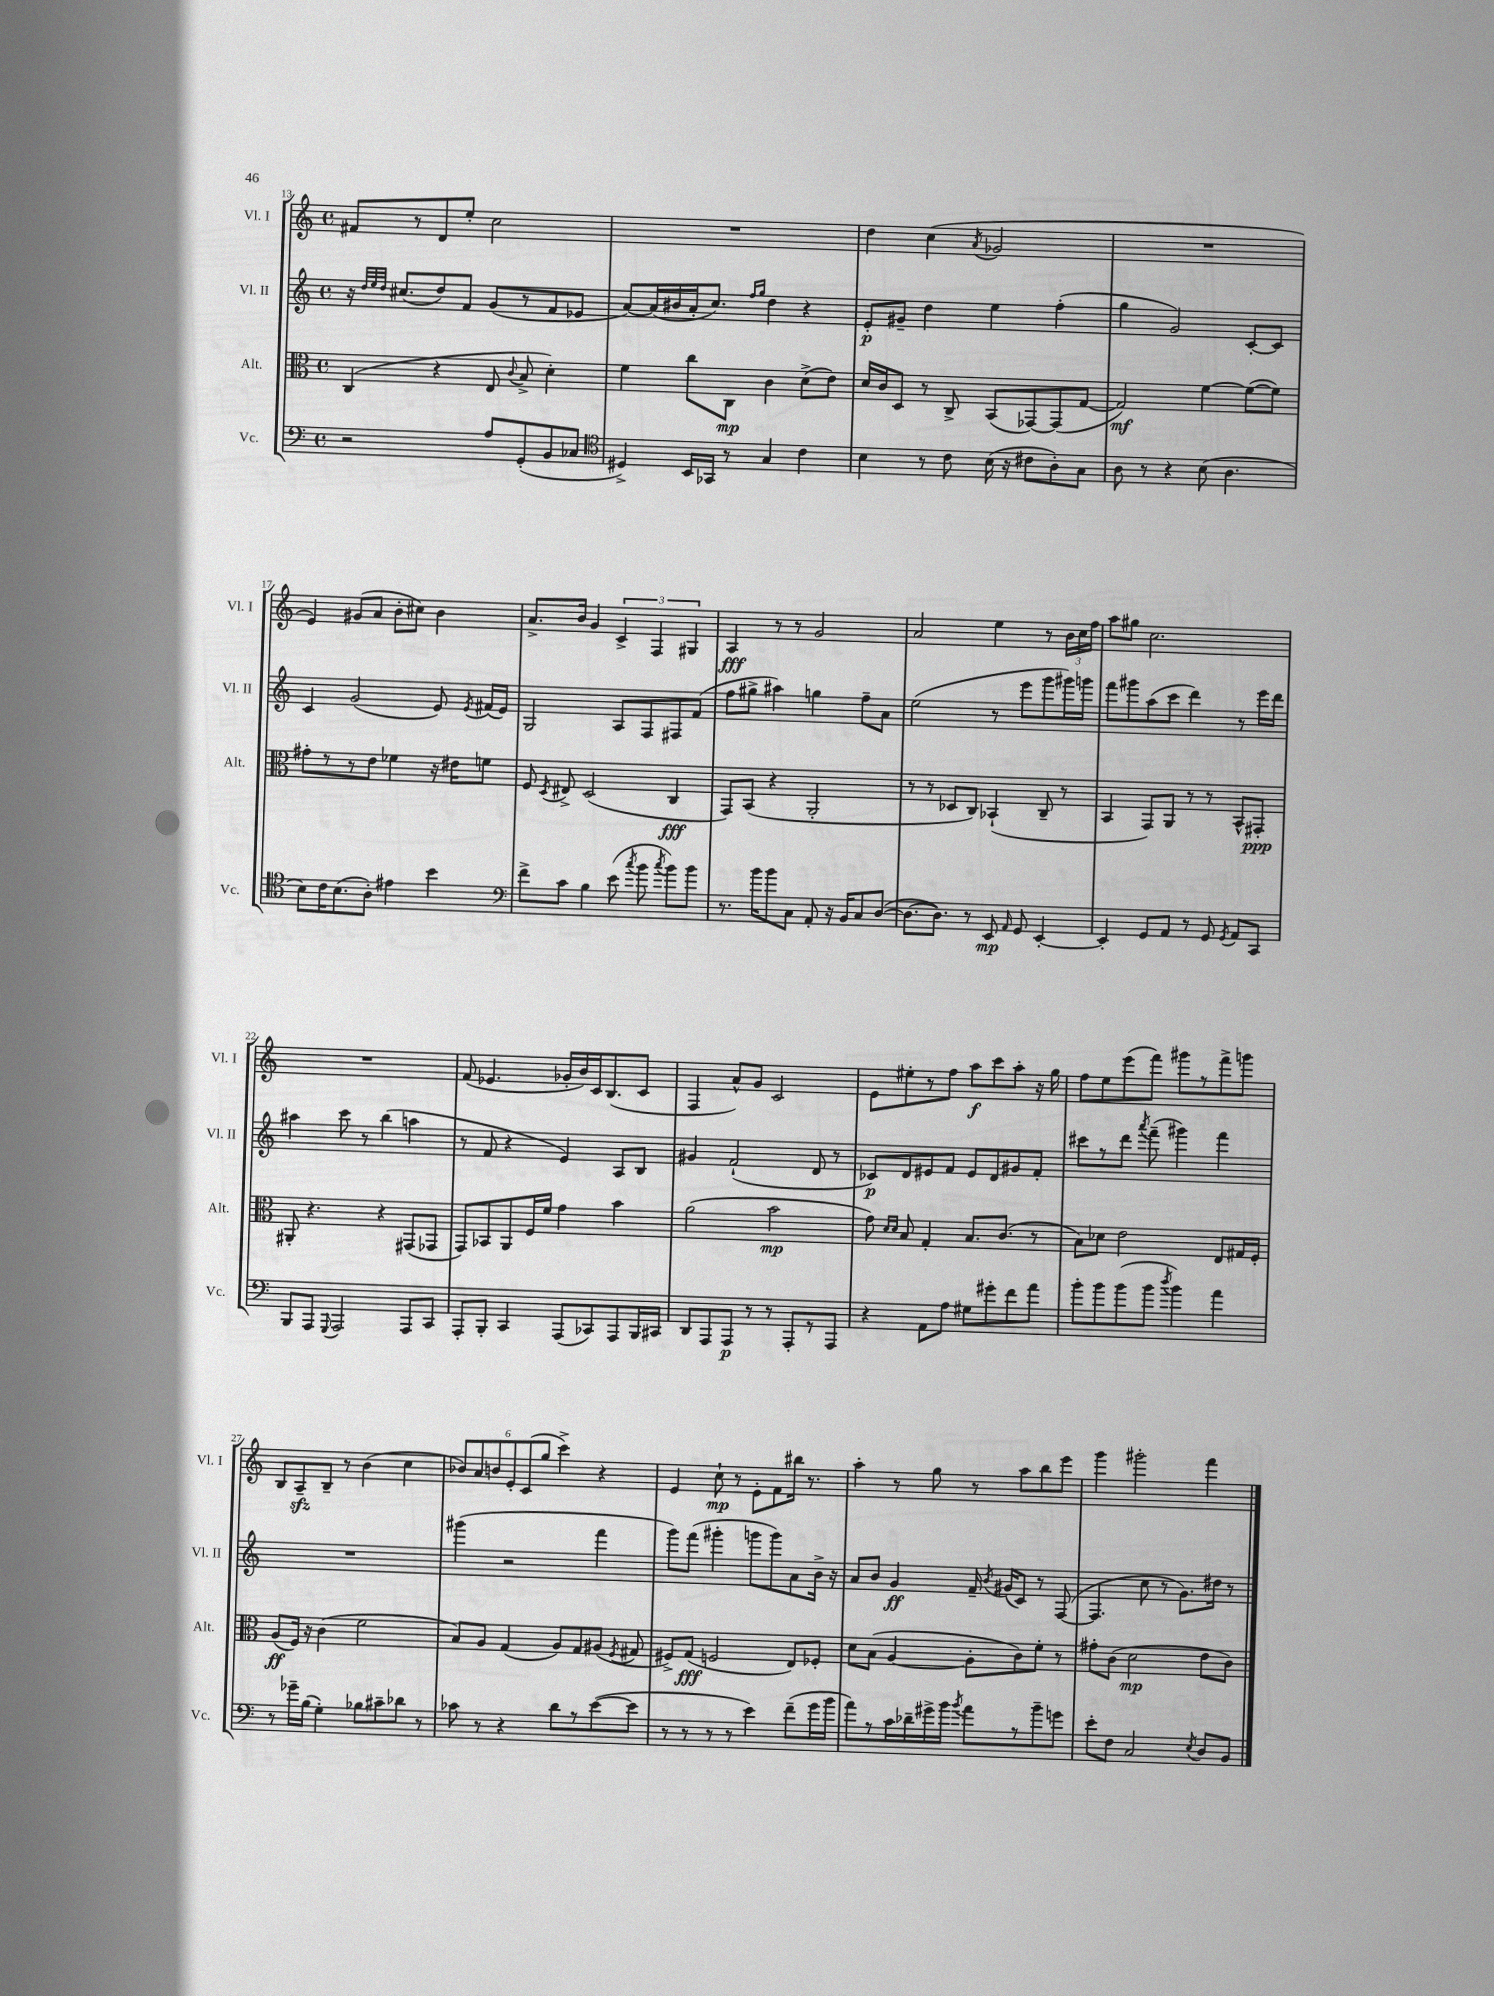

**kern	**dynam	**kern	**dynam	**kern	**dynam	**kern	**dynam
*part4	*part4	*part3	*part3	*part2	*part2	*part1	*part1
*staff4	*staff4	*staff3	*staff3	*staff2	*staff2	*staff1	*staff1
*I"Vc.	*	*I"Alt.	*	*I"Vl. II	*	*I"Vl. I	*
*I'Vc.	*	*I'Alt.	*	*I'Vl. II	*	*I'Vl. I	*
*clefF4	*	*clefC3	*	*clefG2	*	*clefG2	*
*k[]	*	*k[]	*	*k[]	*	*k[]	*
*M4/4	*	*M4/4	*	*M4/4	*	*M4/4	*
*met(c)	*	*met(c)	*	*met(c)	*	*met(c)	*
=13	=13	=13	=13	=13	=13	=13	=13
2r	.	(4C/	.	16r	.	8f#X/L	.
.	.	.	.	32qqdd/LLL	.	.	.
.	.	.	.	32qqee/	.	.	.
.	.	.	.	32qqdd/JJJ	.	.	.
.	.	.	.	(8.cc#X/L	.	.	.
.	.	.	.	.	.	8r	.
.	.	4r	.	8dd/)	.	8d/	.
.	.	.	.	8f/J	.	8ee'/J	.
8A/L	.	8E/	.	(8g/L	.	2cc\	.
.	.	8qqc/	.	.	.	.	.
(8GG'/	.	8B^/	.	8r	.	.	.
8BB/	.	4d'\)	.	8f/	.	.	.
8C-X/J	.	.	.	8e-X/J	.	.	.
=14	=14	=14	=14	=14	=14	=14	=14
*clefC4	*	*	*	*	*	*	*
4D#X^/)	.	4f\	.	[8a/L)	.	1r	.
.	.	.	.	(16a/L]	.	.	.
.	.	.	.	16b#X/	.	.	.
16BB/LL	.	8cc\L	.	16a'/J	.	.	.
16GG-X/JJ	.	.	.	8.cc/J)	.	.	.
8r	.	8C\J	mp	.	.	.	.
.	.	.	.	16qqff/LL	.	.	.
.	.	.	.	16qqgg/JJ	.	.	.
4G/	.	4c\	.	4dd\	.	.	.
4c\	.	(8d^\L	.	4r	.	.	.
.	.	8e\J)	.	.	.	.	.
=15	=15	=15	=15	=15	=15	=15	=15
4B\	.	16d/LL	.	8e'/L	p	4dd\	.
.	.	16c/J	.	.	.	.	.
.	.	8D/J	.	8g#X~/J	.	.	.
8r	.	8r	.	4dd\	.	(4cc\	.
8c\	.	8C^/	.	.	.	.	.
.	.	.	.	.	.	8qa/	.
(16B\	.	(8BB/L	.	4ee\	.	2g-X/	.
16r	.	.	.	.	.	.	.
8c#X\L	.	[8GG-X/)	.	.	.	.	.
8A'\)	.	(8GG-/]	.	(4ff'\	.	.	.
8G\J	.	[8G/J	.	.	.	.	.
=16	=16	=16	=16	=16	=16	=16	=16
8A\	.	2G/])	mf	4gg\	.	1r	.
8r	.	.	.	.	.	.	.
4r	.	.	.	2g/)	.	.	.
(8B\	.	[4f\	.	.	.	.	.
4.A\	.	.	.	.	.	.	.
.	.	(8f\L_	.	[8c'/L	.	.	.
.	.	8f\J])	.	8c/J]	.	.	.
!!LO:LB:g=z
=17	=17	=17	=17	=17	=17	=17	=17
8B\L)	.	8g#X'\L	.	4c/	.	4e/)	.
16c\K	.	8r	.	.	.	.	.
(8.B\	.	.	.	.	.	.	.
.	.	8r	.	(2g/	.	(8g#X/L	.
8A'\J)	.	8e\J	.	.	.	8a/J	.
4e#X\	.	4f-X\	.	.	.	8b'\L	.
.	.	.	.	.	.	8cc#X\J)	.
4b\	.	16r	.	8e/)	.	4b\	.
.	.	16e#X\KL	.	.	.	.	.
.	.	.	.	8qe/	.	.	.
.	.	8fn\J	.	(16f#X/LL	.	.	.
.	.	.	.	16e/JJ)	.	.	.
=18	=18	=18	=18	=18	=18	=18	=18
*clefF4	*	*	*	*	*	*	*
8f^\L	.	8F/	.	2G/	.	8.a^/L	.
.	.	8qD/	.	.	.	.	.
8c\J	.	8E#X^/	.	.	.	.	.
.	.	.	.	.	.	16b/Jk	.
4B\	.	(2D/	.	.	.	4g/	.
(8e\	.	.	.	8A/L	.	6c^/	.
8qcc/	.	.	.	.	.	.	.
8b\	.	.	.	8F/	.	.	.
.	.	.	.	.	.	6F/	.
8qcc/	.	.	.	.	.	.	.
8b\L)	.	4C/	fff	8F#X/	.	.	.
.	.	.	.	.	.	6G#X/	.
8b\J	.	.	.	(8f/J	.	.	.
=19	=19	=19	=19	=19	=19	=19	=19
8.r	.	8GG/L)	.	8ff\L	.	4A/	fff
.	.	(8BB/J	.	8gg#X^\J	.	.	.
16b\KL	.	.	.	.	.	.	.
8b\	.	4r	.	4aa#X\)	.	8r	.
8C\J	.	.	.	.	.	8r	.
8AA'/	.	2AA'/	.	4ggn\	.	2g/	.
16r	.	.	.	.	.	.	.
16BB/KL	.	.	.	.	.	.	.
8C/	.	.	.	8ff~\L	.	.	.
([8D/J	.	.	.	8a\J	.	.	.
=20	=20	=20	=20	=20	=20	=20	=20
8.D\L_	.	8r	.	(2ee\	.	2a/	.
.	.	8r	.	.	.	.	.
8.D\J])	.	.	.	.	.	.	.
.	.	8D-X/L	.	.	.	.	.
8r	.	8C/J)	.	.	.	.	.
8EE/	mp	(4BB-X`/	.	8r	.	4ee\	.
16qqAA/	.	.	.	.	.	.	.
8GG/	.	.	.	8eee\L	.	.	.
[4EE'/	.	8C~/	.	8ggg\	.	8r	.
.	.	8r	.	16ggg#X\L)	.	24b\LL	.
.	.	.	.	.	.	24cc\	.
.	.	.	.	16gggn\JJ	.	.	.
.	.	.	.	.	.	24ff\JJ	.
=21	=21	=21	=21	=21	=21	=21	=21
4EE'/]	.	4BB/	.	8fff\L	.	8aa\L	.
.	.	.	.	8ggg#X\	.	8gg#X\J	.
8GG/L	.	8GG/L)	.	(8aa\	.	2.cc\	.
8AA/J	.	8AA/J	.	8ccc\J	.	.	.
8r	.	8r	.	4ddd\)	.	.	.
8GG/	.	8r	.	.	.	.	.
8qGG/	.	.	.	.	.	.	.
8AA/L	.	8BB^^/L	.	8r	.	.	.
8CC/J	.	8GG#X'/J	ppp	16eee\LL	.	.	.
.	.	.	.	16ddd\JJ	.	.	.
!!LO:LB:g=z
=22	=22	=22	=22	=22	=22	=22	=22
8BBB/L	.	8AA#X'/	.	4aa#X\	.	1r	.
8AAA/J	.	4.r	.	.	.	.	.
8qqGGG/	.	.	.	.	.	.	.
2AAA/	.	.	.	8ccc\	.	.	.
.	.	.	.	8r	.	.	.
.	.	4r	.	(4bb\	.	.	.
8AAA/L	.	(8GG#X/L	.	4aan\	.	.	.
8CC/J	.	8GG-X/J	.	.	.	.	.
=23	=23	=23	=23	=23	=23	=23	=23
8AAA'/L	.	8GG/L)	.	8r	.	(8f/	.
8BBB'/J	.	8BB-X/	.	8f/	.	4.e-X/	.
4CC/	.	8AA/	.	4r	.	.	.
.	.	16F/L	.	.	.	.	.
.	.	16f/JJ	.	.	.	.	.
(8AAA/L	.	4g\	.	4e/)	.	16g-X'/LL	.
.	.	.	.	.	.	16b/)	.
8CC-X/)	.	.	.	.	.	16c/J	.
.	.	.	.	.	.	(8.B/	.
8AAA/	.	4b\	.	8A/L	.	.	.
16BBB/L	.	.	.	8B/J	.	8c/J	.
16CC#X/JJ	.	.	.	.	.	.	.
=24	=24	=24	=24	=24	=24	=24	=24
8DD/L	.	(2a\	.	4g#X/	.	4F/	.
8AAA/	.	.	.	.	.	.	.
8AAA/J	p	.	.	(2f`/	.	8a^^/L)	.
8r	.	.	.	.	.	8g/J	.
8r	.	2b\	mp	.	.	2c/	.
8AAA'/L	.	.	.	.	.	.	.
8r	.	.	.	8d/	.	.	.
8AAA/J	.	.	.	8r	.	.	.
=25	=25	=25	=25	=25	=25	=25	=25
4r	.	8g\)	.	8c-X/L)	p	8e\L	.
.	.	16qqd/LL	.	.	.	.	.
.	.	16qqd/JJ	.	.	.	.	.
.	.	8B/	.	8d/	.	8ee#X'\	.
8AA\L	.	4G'/	.	8e#X/	.	8r	.
8A\J	.	.	.	8f/J	.	8ff\J	.
8G#X\L	.	8.B/L	.	8e#/L	.	8aa\L	f
8g#X'\	.	.	.	8d/	.	8ccc\	.
.	.	(8.c/J	.	.	.	.	.
8f\	.	.	.	8g#X/	.	8aa'\J	.
8a\J	.	8r	.	8f'/J	.	16r	.
.	.	.	.	.	.	16gg\	.
=26	=26	=26	=26	=26	=26	=26	=26
8b'\L	.	8B\L)	.	8ccc#X\L	.	8ff\L	.
8b\	.	8d-X\J	.	8r	.	8ee\	.
(8b\	.	2e\	.	8ddd\J	.	(8eee\	.
.	.	.	.	8qaaa/	.	.	.
8b\J	.	.	.	(8fff~\	.	8fff\J)	.
8qdd/	.	.	.	.	.	.	.
4b\)	.	.	.	4ggg#X\)	.	8ggg#X\L	.
.	.	.	.	.	.	8r	.
4a\	.	8E/L	.	4fff\	.	8fff^\	.
.	.	16G#X/L	.	.	.	8gggn\J	.
.	.	16F'/JJ	.	.	.	.	.
!!LO:LB:g=z
=27	=27	=27	=27	=27	=27	=27	=27
8r	.	(8A/L	ff	1r	.	8B/L	.
16g-X~\LL	.	16F/Jk)	.	.	.	8Azz~/	.
(16B\JJ	.	16r	.	.	.	.	.
4G'\)	.	(4c\	.	.	.	8B~/J	.
.	.	.	.	.	.	8r	.
8B-X\L	.	2f\	.	.	.	(4b\	.
8c#X~\	.	.	.	.	.	.	.
8d-X\J	.	.	.	.	.	4cc\	.
8r	.	.	.	.	.	.	.
=28	=28	=28	=28	=28	=28	=28	=28
8c-X\	.	8B/L)	.	(4ggg#X\	.	12b-X/L)	.
.	.	.	.	.	.	12a/	.
8r	.	8A/J	.	.	.	.	.
.	.	.	.	.	.	12bn/	.
4r	.	(4G/	.	2r	.	12e'/	.
.	.	.	.	.	.	(12c/	.
.	.	.	.	.	.	12gg/J	.
8d\L	.	8A/L)	.	.	.	4ccc^\)	.
8r	.	8G/	.	.	.	.	.
([8e\	.	(8A#X/J	.	4fff\	.	4r	.
.	.	8qF/	.	.	.	.	.
8e\J]	.	8G#X/	.	.	.	.	.
=29	=29	=29	=29	=29	=29	=29	=29
8r	.	8F#X^/L)	.	8ggg\L)	.	4e/	.
8r	.	(8G/J	fff	(8fff\J	.	.	.
8r	.	2Fn/	.	4ggg#X'\	.	8cc`\	mp
8r	.	.	.	.	.	8r	.
4e\)	.	.	.	8gggn\L	.	8e'\L	.
.	.	.	.	8ggg\)	.	8f\	.
(8f~\L	.	8E/L)	.	8a\	.	16bb#X\Jk	.
.	.	.	.	.	.	8.r	.
16g\L	.	8F-X'/J	.	16b^\Jk	.	.	.
16b\JJ	.	.	.	16r	.	.	.
=30	=30	=30	=30	=30	=30	=30	=30
8a\L)	.	8d\L	.	8a/L	.	4aa'\	.
8r	.	(8B\J	.	8b/J	.	.	.
16c\L	.	[4A/	.	4g/	ff	8r	.
16d-X~\	.	.	.	.	.	.	.
16g#X^\	.	.	.	.	.	8gg\	.
16b\JJ	.	.	.	.	.	.	.
8qb/	.	.	.	.	.	.	.
8a\L	.	8A'\L]	.	16f~/	.	8r	.
.	.	.	.	8qb/	.	.	.
.	.	.	.	(16g#X/KL	.	.	.
8r	.	8c\)	.	8c/J)	.	8aa\L	.
8b~\	.	8f'\J	.	8r	.	8bb\	.
8gn\J	.	8r	.	([8F/	.	8eee\J	.
=31	=31	=31	=31	=31	=31	=31	=31
8e'\L	.	8g#X'\L	.	4.F/]	.	4ggg\	.
8F\J	.	(8c\J	.	.	.	.	.
2C/	.	2d\	mp	.	.	2ggg#X'\	.
.	.	.	.	8cc\	.	.	.
.	.	.	.	8r	.	.	.
.	.	.	.	8.g\L)	.	.	.
8qE/	.	.	.	.	.	.	.
8D/L	.	8e\L	.	.	.	4fff\	.
.	.	.	.	16dd#X\Jk	.	.	.
8BB/J	.	8c\J)	.	8r	.	.	.
==	==	==	==	==	==	==	==
*-	*-	*-	*-	*-	*-	*-	*-
